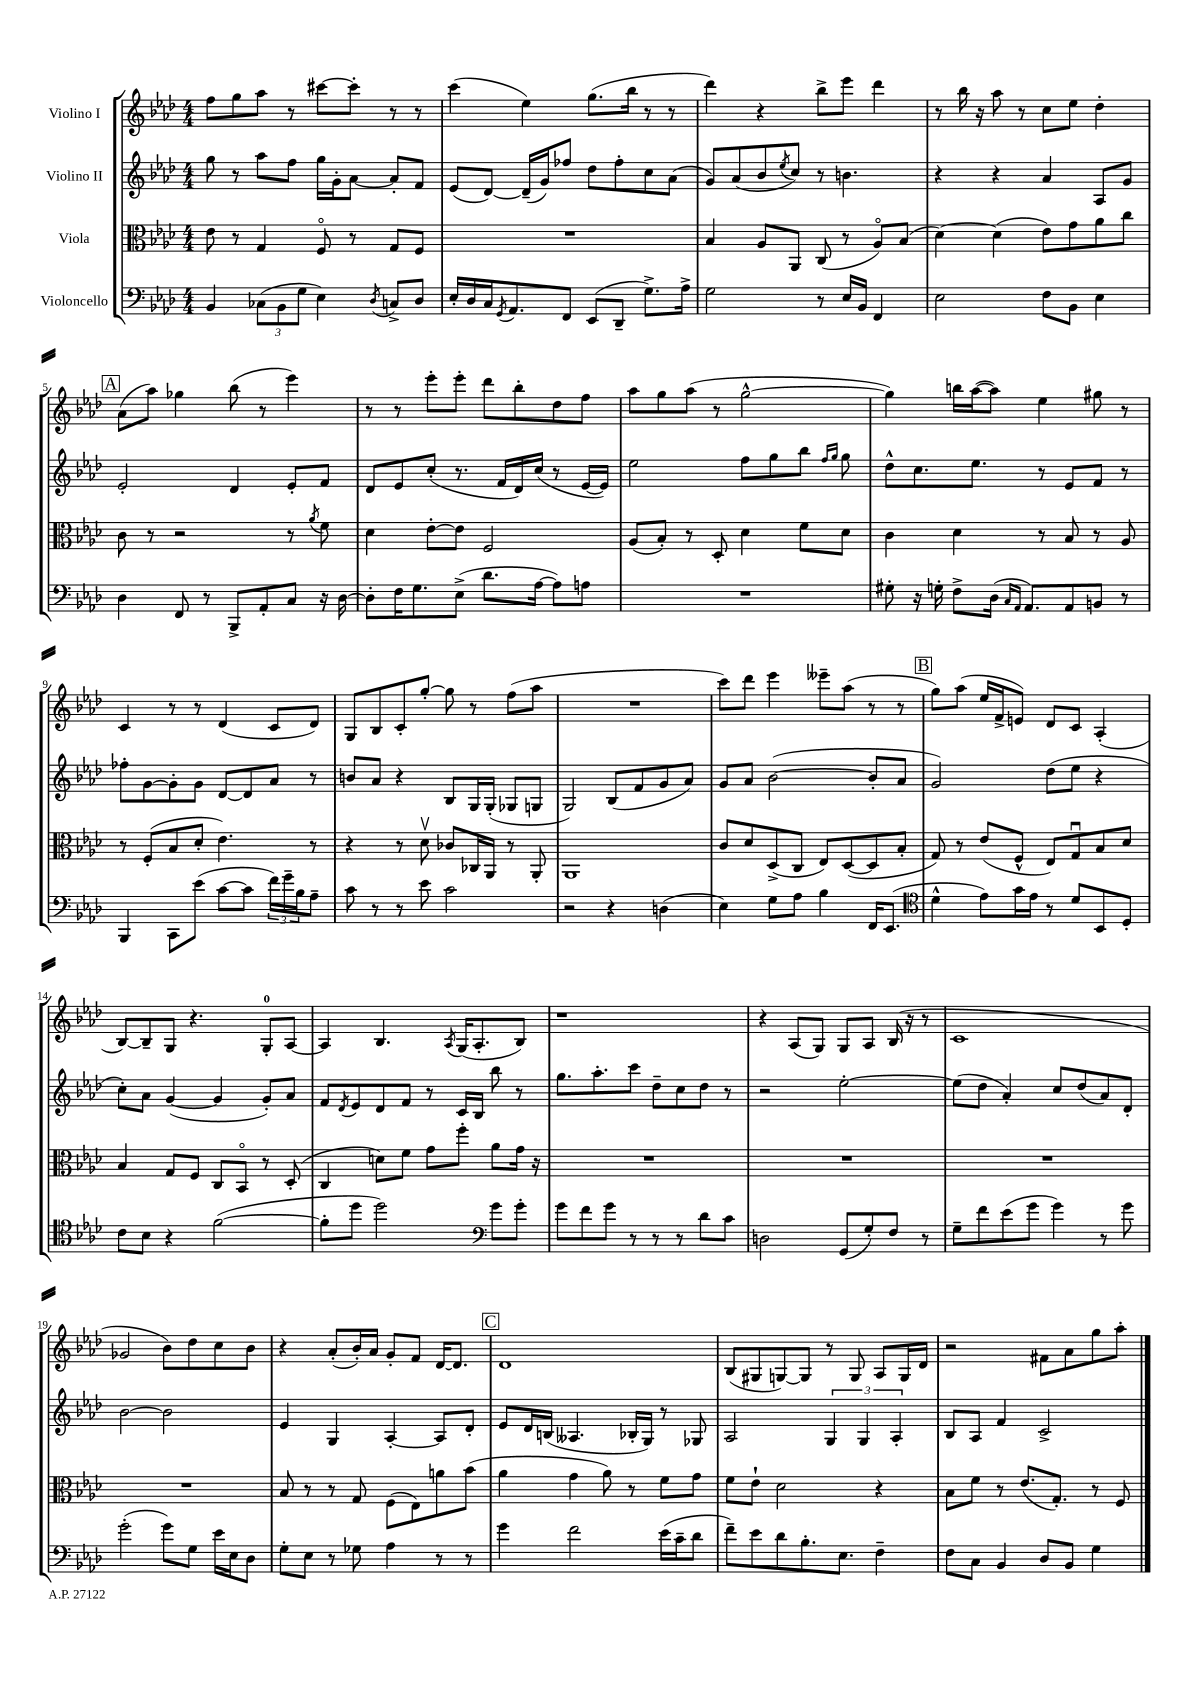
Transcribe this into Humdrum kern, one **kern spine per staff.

**kern	**kern	**kern	**kern
*part4	*part3	*part2	*part1
*staff4	*staff3	*staff2	*staff1
*I"Violoncello	*I"Viola	*I"Violino II	*I"Violino I
*clefF4	*clefC3	*clefG2	*clefG2
*k[b-e-a-d-]	*k[b-e-a-d-]	*k[b-e-a-d-]	*k[b-e-a-d-]
*M4/4	*M4/4	*M4/4	*M4/4
=1	=1	=1	=1
4BB-/	8e-\	8gg\	8ff\L
.	8r	8r	8gg\
(12C-X\L	4G/	8aa-\L	8aa-\J
12BB-\	.	.	.
.	.	8ff\J	8r
12G\J	.	.	.
4E-\)	8F/	16gg\LL	[8ccc#X\L
.	.	16g'\J	.
.	8r	[8a-\J	8ccc#'\J]
8qD-/	.	.	.
8Cn^/L	8G/L	8a-'/L]	8r
8D-/J	8F/J	8f/J	8r
=2	=2	=2	=2
16E-'/LL	1r	(8e-/L	(4ccc\
16D-/	.	.	.
16C/J	.	[8d-/J)	.
8qGG/	.	.	.
8.AA-/	.	.	.
.	.	(16d-~/LL]	4ee-\)
.	.	16g/J)	.
8FF/J	.	8ff-X/J	.
(8EE-/L	.	8dd-\L	(8.gg\L
8DD-~/J	.	8ff-'\	.
.	.	.	16bb-\Jk
8.G^\L)	.	8cc\	8r
.	.	(8a-\J	8r
16A-^\Jk	.	.	.
=3	=3	=3	=3
2G\	4B-/	8g/L)	4ddd-\)
.	.	(8a-/	.
.	8A-/L	8b-/	4r
.	.	8qee-/	.
.	8AA-/J	8cc/J)	.
8r	(8C/	8r	8bb-^\L
16E-/LL	8r	4.bn\	8eee-\J
16BB-/JJ	.	.	.
4FF/	8A-/L)	.	4ddd-\
.	(8B-/J	.	.
=4	=4	=4	=4
2E-\	[4d-\)	4r	8r
.	.	.	16bb-\
.	.	.	16r
.	(4d-\]	4r	8aa-\
.	.	.	8r
8F\L	8e-\L)	4a-/	8cc\L
8BB-\J	8g\	.	8ee-\J
4E-\	8a-\	8A-/L	4dd-'\
.	8cc\J	8g/J	.
!!LO:LB:g=z
!!LO:REH:place=s1:t=A
=5	=5	=5	=5
4D-\	8c\	2e-'/	(8a-\L
.	8r	.	8aa-\J)
8FF/	2r	.	4gg-X\
8r	.	.	.
8BBB-^/L	.	4d-/	(8bb-\
8AA-'/	.	.	8r
8C/J	8r	8e-'/L	4eee-\)
.	8qa-/	.	.
16r	8f\	8f/J	.
[16D-\	.	.	.
=6	=6	=6	=6
8D-'\L]	4d-\	8d-/L	8r
16F\K	.	8e-/	8r
8.G\	.	.	.
.	[8e-'\L	(8cc'/J	8eee-'\L
(8E-^\J	8e-\J]	8.r	8eee-'\J
8.d-\L	2F/	.	8ddd-\L
.	.	16f/LL	.
.	.	16d-/)	8bb-'\
[16A-\Jk	.	(16cc/JJ	.
8A-\L])	.	8r	8dd-\
8An\J	.	[16e-/LL	8ff\J
.	.	16e-/JJ])	.
=7	=7	=7	=7
1r	(8A-/L	2ee-\	8aa-\L
.	8B-'/J)	.	8gg\
.	8r	.	(8aa-\J
.	8D-'/	.	8r
.	4d-\	8ff\L	[2gg^^\
.	.	8gg\	.
.	8f\L	8bb-\J	.
.	.	16qqff/LL	.
.	.	16qqgg/JJ	.
.	8d-\J	8gg\	.
=8	=8	=8	=8
8G#X'\	4c\	8dd-^^\L	4gg\])
16r	.	8.cc\	.
16Gn'\	.	.	.
8F^\L	4d-\	.	16bbn\LL
.	.	8.ee-\J	([16aa-\J
(16D-\Jk	.	.	8aa-\J])
16qqC/LL	.	.	.
16qqAA-/JJ	.	.	.
8.AA-/L)	.	.	.
.	8r	8r	4ee-\
8AA-/	8B-/	8e-/L	.
8BBn/J	8r	8f/J	8gg#X\
8r	8A-/	8r	8r
!!LO:LB:g=z
=9	=9	=9	=9
4BBB-/	8r	8ff-X'\L	4c/
.	(8F'/L	[8g\	.
8CC\L	8B-/	8g'\]	8r
(8e-\J	8d-'/J	8g\J	8r
[8c\L	4.e-\)	[8d-/L	(4d-/
8c\J]	.	8d-/]	.
24f\LL)	.	8a-/J	8c/L
24g~\	.	.	.
24B-\J	.	.	.
8A-~\J	8r	8r	8d-/J)
=10	=10	=10	=10
8c\	4r	8bn/L	8G/L
8r	.	8a-/J	8B-/
8r	8r	4r	8c'/
8e-\	8d-v\	.	[8gg'/J
2c\	8c-X/L	8B-/L	8gg\]
.	16C-X/L	16G/L	8r
.	16AA-/JJ	(16G'/JJ	.
.	8r	8G-X/L	(8ff\L
.	8AA-'/	8Gn/J	8aa-\J
=11	=11	=11	=11
2r	1AA-	2G/)	1r
4r	.	(8B-/L	.
.	.	8f/	.
(4Dn\	.	8g/	.
.	.	8a-/J)	.
=12	=12	=12	=12
4E-\)	8c/L	8g/L	8ccc\L)
.	8d-/	8a-/J	8ddd-\J
8G\L	(8D-^/	([2b-\	4eee-\
8A-\J	8C/J	.	.
4B-\	8E-/L)	.	8eee--X~\L
.	([8D-/	.	(8aa-\J
16FF/KL	8D-/]	8b-'/L]	8r
(8.EE-/J	.	.	.
.	8B-'/J	8a-/J	8r
!!LO:REH:place=s1:t=B
=13	=13	=13	=13
*clefC4	*	*	*
4d-^^\	8G/)	2g/)	8gg\L)
.	8r	.	(8aa-\J
8e-\L)	(8e-/L	.	16ee-/LL
.	.	.	16f^/J
16g\L	8F^^/J	.	8en/J)
16e-\JJ	.	.	.
8r	8E-/L)	(8dd-\L	8d-/L
8d-/L	8Gu/	8ee-\J	8c/J
8BB-/	8B-/	4r	(4A-'/
8D-'/J	8d-/J	.	.
!!LO:LB:g=z
=14	=14	=14	=14
8c\L	4B-/	8cc'\L)	[8B-/L)
8B-\J	.	8a-\J	8B-~/]
4r	8G/L	([4g/	8G/J
.	8F/J	.	4.r
([2f\	8C/L	4g/]	.
.	8BB-/J	.	.
.	8r	8g'/L)	8G'/L
.	(8D-'/	8a-/J	[8A-/J
=15	=15	=15	=15
8f'\L]	4C/	8f/L	4A-/]
.	.	8qd-/	.
8dd-\J	.	8e-/	.
2dd-\)	8dn\L)	8d-/	4.B-/
.	8f\J	8f/J	.
.	8g\L	8r	.
.	.	.	8qA-/
.	8ff'\J	16c/LL	(16G/KL
.	.	16B-/JJ	8.A-'/
*clefF4	*	*	*
8g\L	8a-\L	8bb-\	.
8g'\J	16g\Jk	8r	8B-/J)
.	16r	.	.
=16	=16	=16	=16
8g\L	1r	8.gg\L	1r
8f\	.	.	.
.	.	8.aa-'\	.
8g\J	.	.	.
8r	.	8ccc\J	.
8r	.	8dd-~\L	.
8r	.	8cc\	.
8d-\L	.	8dd-\J	.
8c\J	.	8r	.
=17	=17	=17	=17
2Dn\	1r	2r	4r
.	.	.	(8A-/L
.	.	.	8G/J)
(8GG/L	.	[2ee-'\	8G/L
8G'/)	.	.	8A-/J
8F/J	.	.	(16B-/
.	.	.	16r
8r	.	.	8r
=18	=18	=18	=18
8G~\L	1r	(8ee-\L]	1c
8f\	.	8dd-\J	.
(8e-\	.	4a-'/)	.
8g\J	.	.	.
4g\)	.	8cc/L	.
.	.	(8dd-/	.
8r	.	8a-/)	.
8g\	.	8d-'/J	.
!!LO:LB:g=z
=19	=19	=19	=19
(2g'\	1r	[2b-\	2g-X/
8g\L)	.	2b-\]	8b-\L)
8G\J	.	.	8dd-\
16e-\LL	.	.	8cc\
16E-\J	.	.	.
8D-\J	.	.	8b-\J
=20	=20	=20	=20
8G'\L	8B-/	4e-/	4r
8E-\J	8r	.	.
8r	8r	4G/	(8a-'/L
8G-X\	8G/	.	16b-'/L)
.	.	.	16a-/JJ
4A-\	(8F\L	[4A-'/	8g'/L
.	8E-\)	.	8f/J
8r	8an\	8A-/L]	[16d-/KL
.	.	.	8.d-/J]
8r	(8b-\J	8d-'/J	.
!!LO:REH:place=s1:t=C
=21	=21	=21	=21
4g\	4a-\	8e-/L	1d-
.	.	16d-/L	.
.	.	(16Bn/JJ	.
2f\	4g\	4.A--X/	.
.	8a-\)	.	.
.	8r	16B-X'/LL	.
.	.	16G/JJ)	.
(16e-\LL	8f\L	8r	.
16c~\J	.	.	.
8d-\J	8g\J	8G-X/	.
=22	=22	=22	=22
8f~\L)	8f\L	2A-/	(8B-/L
8e-\	8e-`\J	.	8G#X/
8d-\	2d-\	.	[8Gn/)
8.B-'\	.	.	8G/J]
.	.	6G/	8r
8.E-\J	.	.	.
.	.	.	8G/
.	.	6G/	.
4F~\	4r	.	8A-/L
.	.	6A-'/	.
.	.	.	16G/L
.	.	.	16d-/JJ
=23	=23	=23	=23
8F\L	8B-\L	8B-/L	2r
8C\J	8f\J	8A-/J	.
4BB-/	8r	4f/	.
.	(8.e-/L	.	.
8D-/L	.	2c^/	8f#X\L
.	8.G'/J)	.	.
8BB-/J	.	.	8a-\
4G\	8r	.	8gg\
.	8F/	.	8aa-'\J
==	==	==	==
*-	*-	*-	*-
